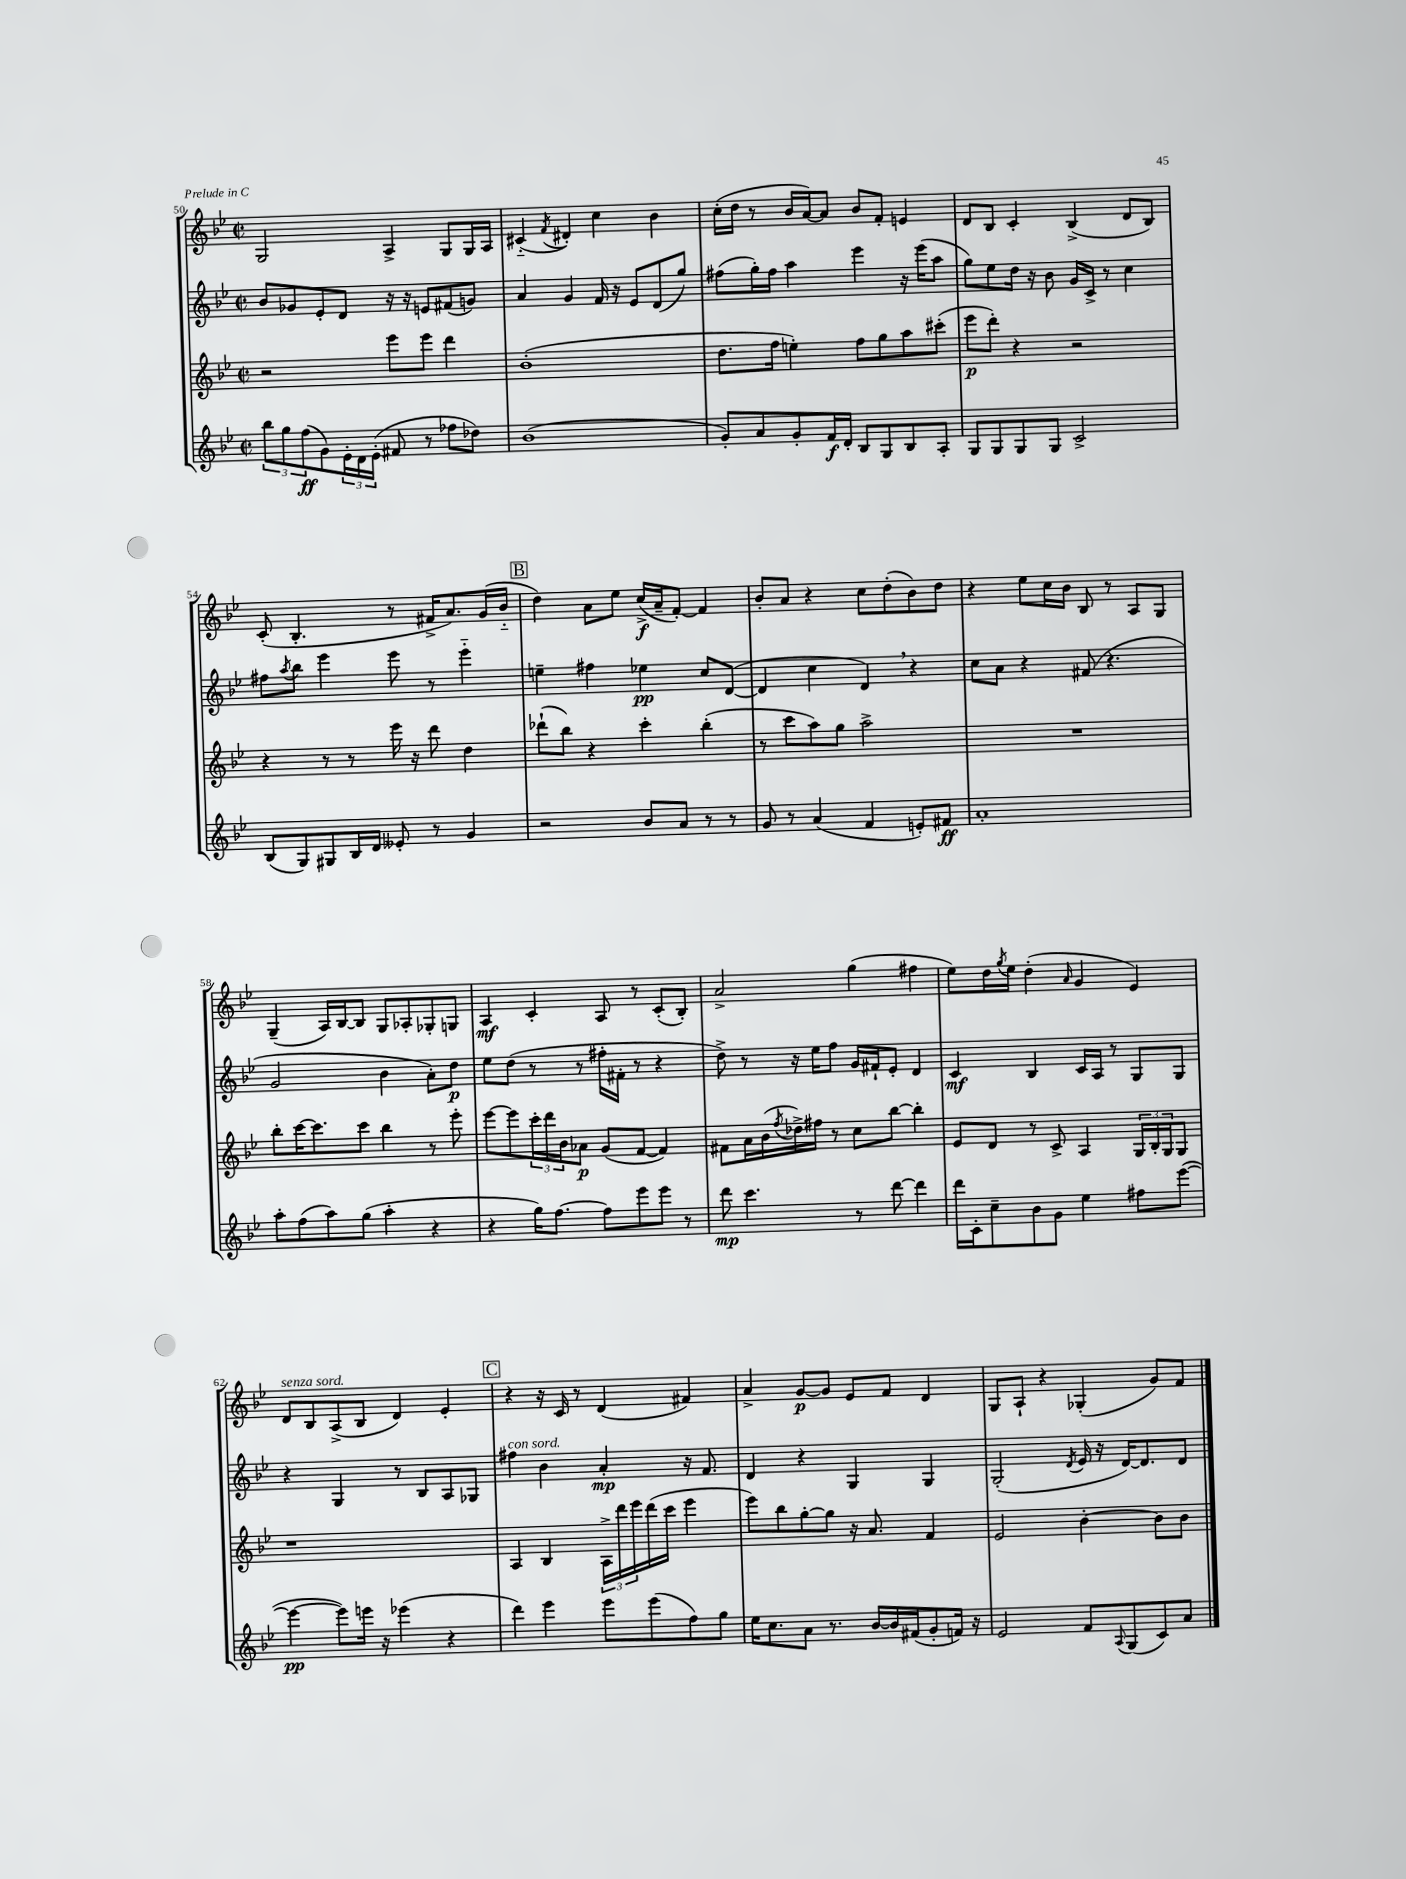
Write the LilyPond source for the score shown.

<<
\new StaffGroup <<
\new Staff = "s0" {
    \clef treble \key bes \major \defaultTimeSignature \time 2/2
    g2 a4-> g8 g16 a16 |
    cis'4-_( \acciaccatura { f'8 } dis'4-.) c''4 bes'4 |
    c''16-.( d''16 r8 bes'16 a'16~) a'8 bes'8 f'8-. e'4 |
    d'8 bes8 c'4-. bes4->( d'8 bes8) |
    c'8-.( bes4.-. r8 fis'16-> a'8.) g'16( bes'16-_ |
    \mark \markup { \box "B" } d''4) a'8 ees''8 c''16->\f( a'16-- f'8~-.) f'4 |
    bes'8-. a'8 r4 c''8 d''8-.( bes'8) d''8 |
    r4 ees''8 c''16 bes'16 bes8 r8 a8 g8 |
    g4--( a16) bes16~ bes8 g8 aes8-. ges8-. g8 |
    a4\mf c'4-. a8 r8 c'8-.( bes8-.) |
    a'2-> g''4( fis''4 |
    ees''8) d''16 \acciaccatura { g''8 } ees''16 d''4-.( \grace { a'16 } g'4 ees'4) |
    d'8^\markup { \italic "senza sord." } bes8 a8->( bes8 d'4) ees'4-. |
    \mark \markup { \box "C" } r4 r16 c'16 r8 d'4( fis'4) |
    a'4-> g'8~\p g'8 ees'8 f'8 d'4 |
    g8 a8-! r4 ges4-.( g'8) f'8 \bar "|." |
}
\new Staff = "s1" {
    \clef treble \key bes \major \defaultTimeSignature \time 2/2
    bes'8 ges'8 ees'8-. d'8 r16 r16 e'8 fis'8( g'8) |
    a'4 g'4 f'16 r16 ees'8 d'8( g''8) |
    fis''8( g''16-.) fis''16 a''4 ees'''4 r16 ees'''16( a''8 |
    g''8) ees''8 d''16 r16 bes'8 g'16 c'16-> r8 c''4 |
    fis''8 \acciaccatura { a''8 } bes''8 ees'''4 ees'''8 r8 ees'''4-_ |
    \mark \markup { \box "B" } e''4-- fis''4 ees''4\pp c''8 d'8~( |
    d'4 c''4 d'4) \breathe r4 |
    c''8 a'8 r4 fis'8( r4. |
    g'2 bes'4 a'8-.) d''8\p |
    ees''8 d''8( r8 r8 fis''16-. fis'16-. r8 r4 |
    d''8->) r8 r16 ees''16 f''8 g'16 fis'16-! ees'8-. d'4 |
    c'4\mf bes4 c'16 a16 r8 g8 g8 |
    r4 g4 r8 bes8 a8 ges8 |
    \mark \markup { \box "C" } fis''4^\markup { \italic "con sord." } bes'4 a'4-.\mp r16 f'8. |
    d'4 r4 g4 g4 |
    g2-.( \acciaccatura { d'8 } ees'16 r16 d'16~) d'8. d'8 \bar "|." |
}
\new Staff = "s2" {
    \clef treble \key bes \major \defaultTimeSignature \time 2/2
    r2 ees'''8 ees'''8 d'''4 |
    bes'1-.( |
    d''8. f''16 e''4-.) f''8 g''8 a''8 cis'''8-.( |
    ees'''8\p d'''8-.) r4 r2 |
    r4 r8 r8 ees'''16 r16 d'''8 d''4 |
    \mark \markup { \box "B" } des'''8-!( bes''8) r4 c'''4-. bes''4-.( |
    r8 c'''8 a''8) g''8 a''2-> |
    R1 |
    bes''8-. c'''16~ c'''8. c'''8 bes''4 r8 ees'''8-. |
    ees'''8~ ees'''8 \tuplet 3/2 { c'''16-. d'''16 bes'16 } aes'8\p g'8( f'8~ f'4) |
    fis'8 a'16 bes'16( \acciaccatura { f''8 } des''16->) fis''16 r8 c''8 bes''8~ bes''4-. |
    ees'8 d'8 r8 c'8-> a4 \tuplet 3/2 { g16 bes16-. g16 } g8 |
    r1 |
    \mark \markup { \box "C" } a4 bes4 \tuplet 3/2 { a16-> d'''16 ees'''16 } d'''16( c'''16 ees'''4 |
    ees'''8) bes''8 g''8~-. g''8 r16 a'8. f'4 |
    ees'2 bes'4~-. bes'8 bes'8 \bar "|." |
}
\new Staff = "s3" {
    \clef treble \key bes \major \defaultTimeSignature \time 2/2
    \tuplet 3/2 { bes''8 g''8 f''8\ff( } g'8) \tuplet 3/2 { ees'16-. d'16 ees'16-.( } fis'8 r8 fes''8 des''8) |
    bes'1( |
    g'8-.) a'8 g'8-. f'16\f d'16-. bes8 g8 bes8 a8-. |
    g8 g8 g8 g8 c'2-> |
    bes8( g8) gis8 bes16 d'16 eeses'8-. r8 g'4 |
    \mark \markup { \box "B" } r2 bes'8 a'8 r8 r8 |
    g'8 r8 a'4( f'4 e'8-.) fis'8\ff |
    a'1-. |
    a''8-. f''8( a''8) g''8( a''4-. r4 |
    r4 g''16) f''8.~ f''8 ees'''8 ees'''8 r8 |
    d'''8\mp c'''4. r8 d'''8~ d'''4 |
    d'''16 c'16-. c''8-- bes'8 g'8 ees''4 fis''8 ees'''8~( |
    ees'''4~\pp ees'''8) e'''16 r16 ees'''4( r4 |
    \mark \markup { \box "C" } d'''4) ees'''4 ees'''8 ees'''8( f''8) g''8 |
    ees''16 c''8. a'8 r8. bes'16~ bes'16 fis'16( g'8-. f'16) r16 |
    ees'2 f'8 \appoggiatura { a8 } g8( c'8) a'8 \bar "|." |
}
>>
>>
\layout { \context { \Score currentBarNumber = #50 } }
